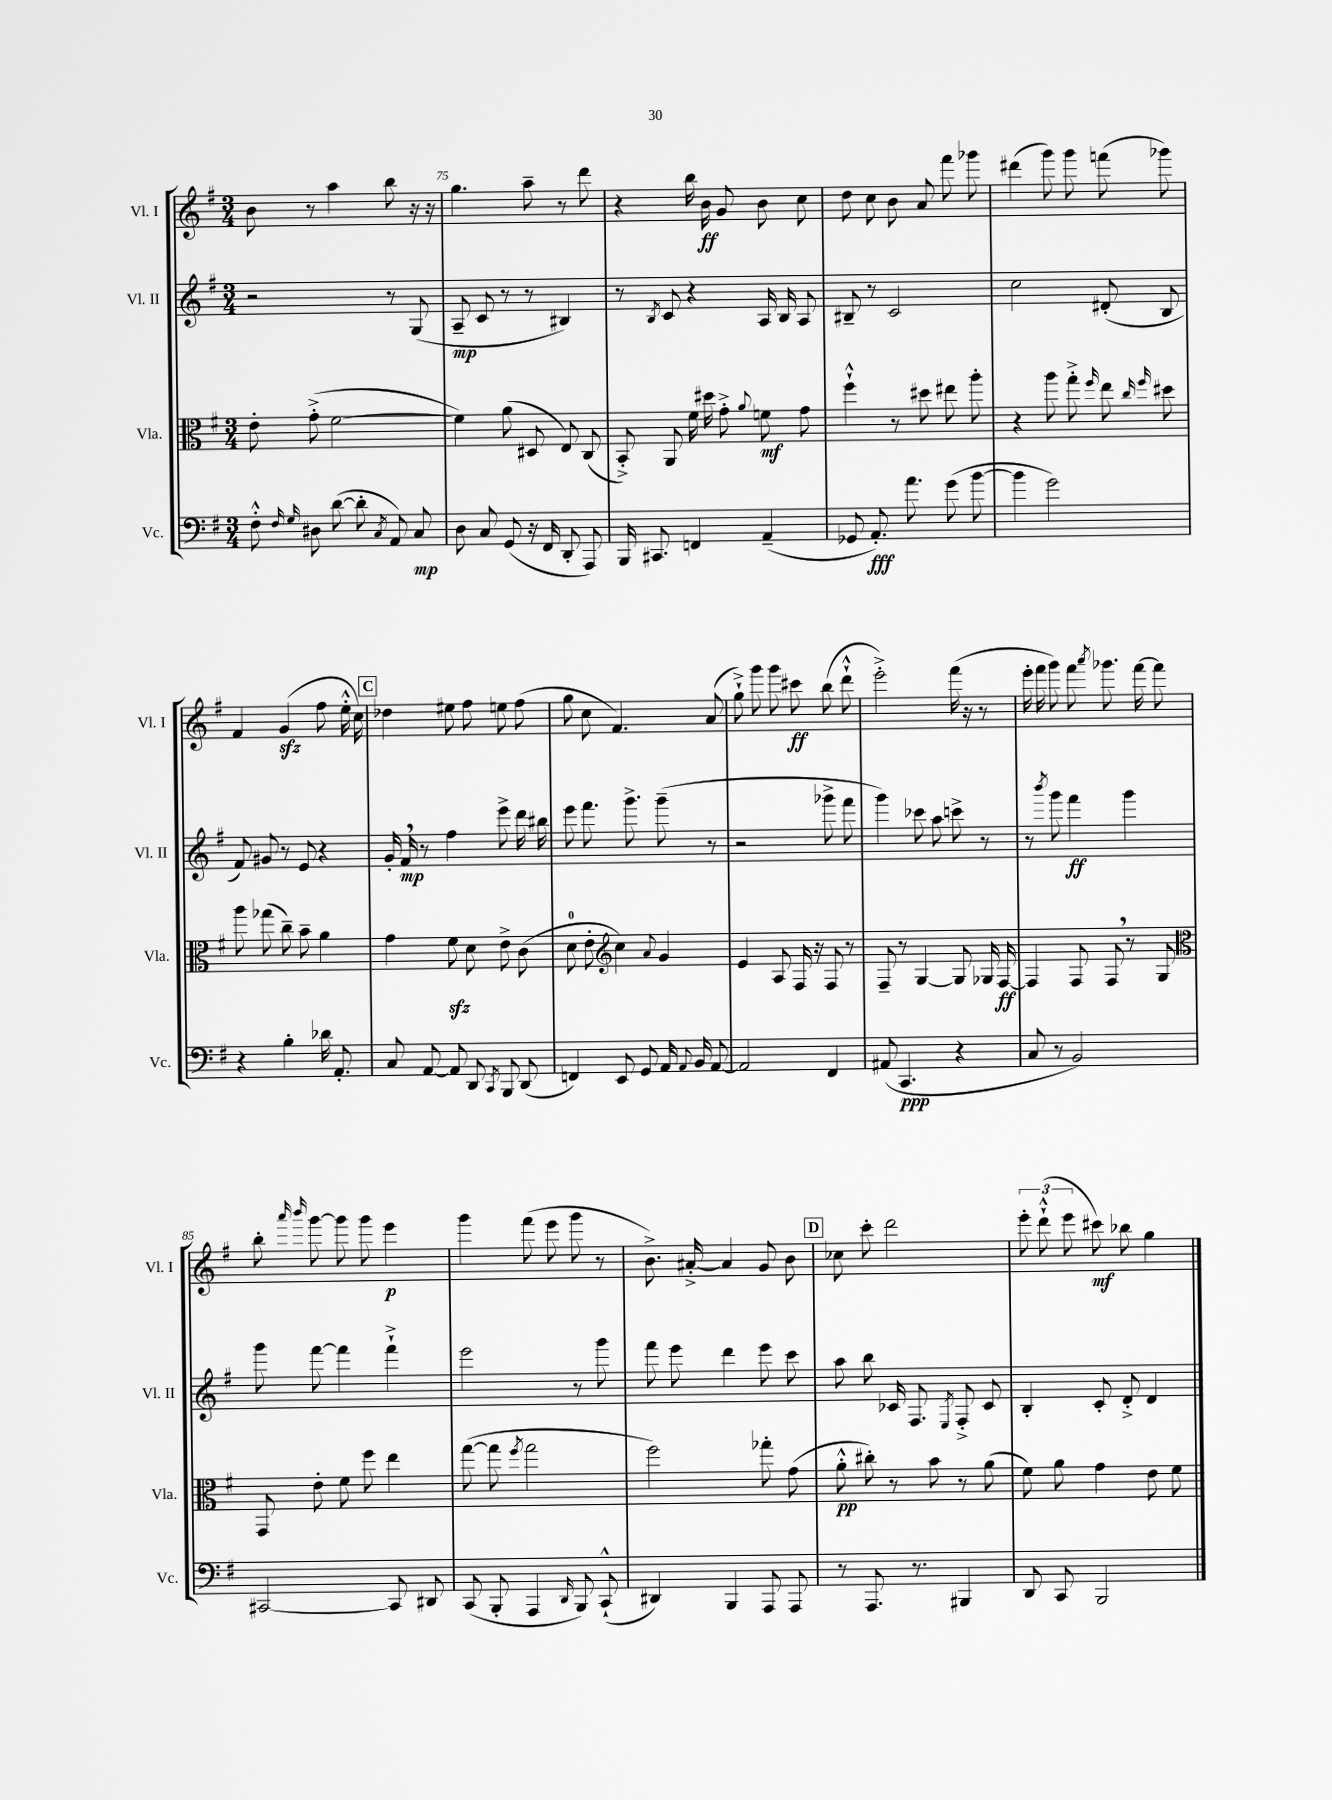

**kern	**kern	**kern	**kern
*staff4	*staff3	*staff2	*staff1
*clefF4	*clefC3	*clefG2	*clefG2
*k[f#]	*k[f#]	*k[f#]	*k[f#]
*M3/4	*M3/4	*M3/4	*M3/4
8F#'^^	8e'	2r	8b
16qqF#	.	.	.
16qqG	.	.	.
8D#	(8g'^	.	8r
([8d	[2f#	.	4aa
8d']	.	.	.
8qC	.	.	.
8AA)	.	8r	8bb
8C	.	(8G	16r
.	.	.	16r
=	=	=	=
8D	4f#])	8A~	4.gg
8C	.	8c	.
(8GG	(8a	8r	.
16r	8D#	8r	8aa~
16FF#	.	.	.
8DD'	8E)	4B#)	8r
8AAA)	(8C	.	8ddd
=	=	=	=
16BBB	8BB'^)	8r	4r
8.CC#	.	.	.
.	.	8qB	.
.	8AA	8c	.
4FF	16f#	4r	16bb
.	16dd#	.	16b
.	8g'^	.	8g
.	8qqa	.	.
(4AA~	8f	16A	8b
.	.	16B	.
.	8g	8A	8cc
=	=	=	=
8GG-	4ff#`^^	8B#~	8dd
8.AA')	.	8r	8cc
.	8r	2c	8b
8.a	.	.	.
.	8dd#	.	8a
(8g	8ee#	.	8fff#
[8b	8aa'	.	8ggg-
=	=	=	=
4b]	4r	2cc	(4ddd#
2g)	8aa	.	8ggg)
.	8gg'^	.	8ggg
.	16qqff#	.	.
.	8ee	(8d#'	(8fff
.	16qqcc	.	.
.	16qqff#	.	.
.	8dd#	8B	8ggg-)
=	=	=	=
4r	8aa	8f#)	4f#
.	(8gg-	8g#	.
4B'	8cc~)	8r	(4g
.	8b~	8e	.
16d-	4a	4r	8ff#
8.AA'	.	.	.
.	.	.	16ee'^^
.	.	.	16cc)
=	=	=	=
8C	4g	16g'	4dd-
.	.	16f#	.
[8AA	.	8r	.
8AA]	8f#	4ff#	8ee#
8DD	8d	.	8ff#
8qCC	.	.	.
8BBB	8e^	8eee^	8ee
(8DD	(8c	16ddd	(8ff#
.	.	16bb#	.
=	=	=	=
4FF)	8d	8eee	8gg
.	8e'	8.fff#	8cc
*	*clefG2	*	*
8EE	4cc)	.	4.f#)
.	.	8.ggg^	.
8GG	.	.	.
.	8qqa	.	.
16AA	4g	(8ggg~	.
8qqAA	.	.	.
16BB	.	.	.
[8AA	.	8r	(8a
=	=	=	=
2AA]	4e	2r	8gg`^)
.	.	.	8ggg
.	8A	.	8ggg
.	16F#	.	8ccc#
.	16r	.	.
4FF#	8F#	8ggg-^	(8bb
.	8r	8fff#	8ddd`^^
=	=	=	=
(8AA#	8F#~	4ggg)	2eee'^)
4.CC	8r	.	.
.	[4G	8ccc-	.
.	.	8aa	.
4r	8G]	8ccc^	(16fff#
.	.	.	16r
.	16G-	8r	8r
.	[16F#	.	.
=	=	=	=
8C	4F#]	8r	16eee'
.	.	.	16fff#
.	.	8qbbb	.
8r	.	8ggg	8ggg)
2BB)	8F#	4fff#	8fff#
.	.	.	8qaaa
.	8F#	.	8.ggg-
.	8r	4ggg	.
.	.	.	[16fff#
.	8G	.	8fff#]
=	=	=	=
*	*clefC3	*	*
[2CC#	8GG	8ggg	8bb'
.	.	.	16qqaaa
.	.	.	16qqbbb
.	8e'	[8fff#	[8ggg
.	8f#	4fff#]	8ggg]
.	8ff#	.	8ggg
8CC#]	4ee	4fff#`^	4eee
8DD#	.	.	.
=	=	=	=
(8CC	([8gg	2eee	4ggg
8BBB'	8gg]	.	.
.	8qff#	.	.
4AAA	2gg	.	(8fff#
.	.	.	8eee
16qqDD	.	.	.
8BBB)	.	8r	8ggg
(8CC`^^	.	8ggg	8r
=	=	=	=
4DD#)	2ff#)	8fff#	8.b^)
.	.	8eee	.
.	.	.	[16a#'^
4BBB	.	4ddd	4a#]
8AAA	8gg-'	8eee	8g
8AAA	(8g	8ccc	8b
=	=	=	=
8r	8a'^^	8aa	8cc-
8.AAA	8cc#')	8bb	8ccc'
.	8r	16c-	2ddd
8.r	.	8.F#	.
.	8b	.	.
.	.	8qE	.
4BBB#	8r	8F#'^	.
.	(8a	8c-	.
=	=	=	=
8DD	8f#)	4B'	12eee'
.	.	.	(12ddd`^^
8CC	8a	.	.
.	.	.	12eee
2BBB	4g	8c'	8ccc#)
.	.	8d'^	8bb-
.	8e	4d	4gg
.	8f#	.	.
==	==	==	==
*-	*-	*-	*-
